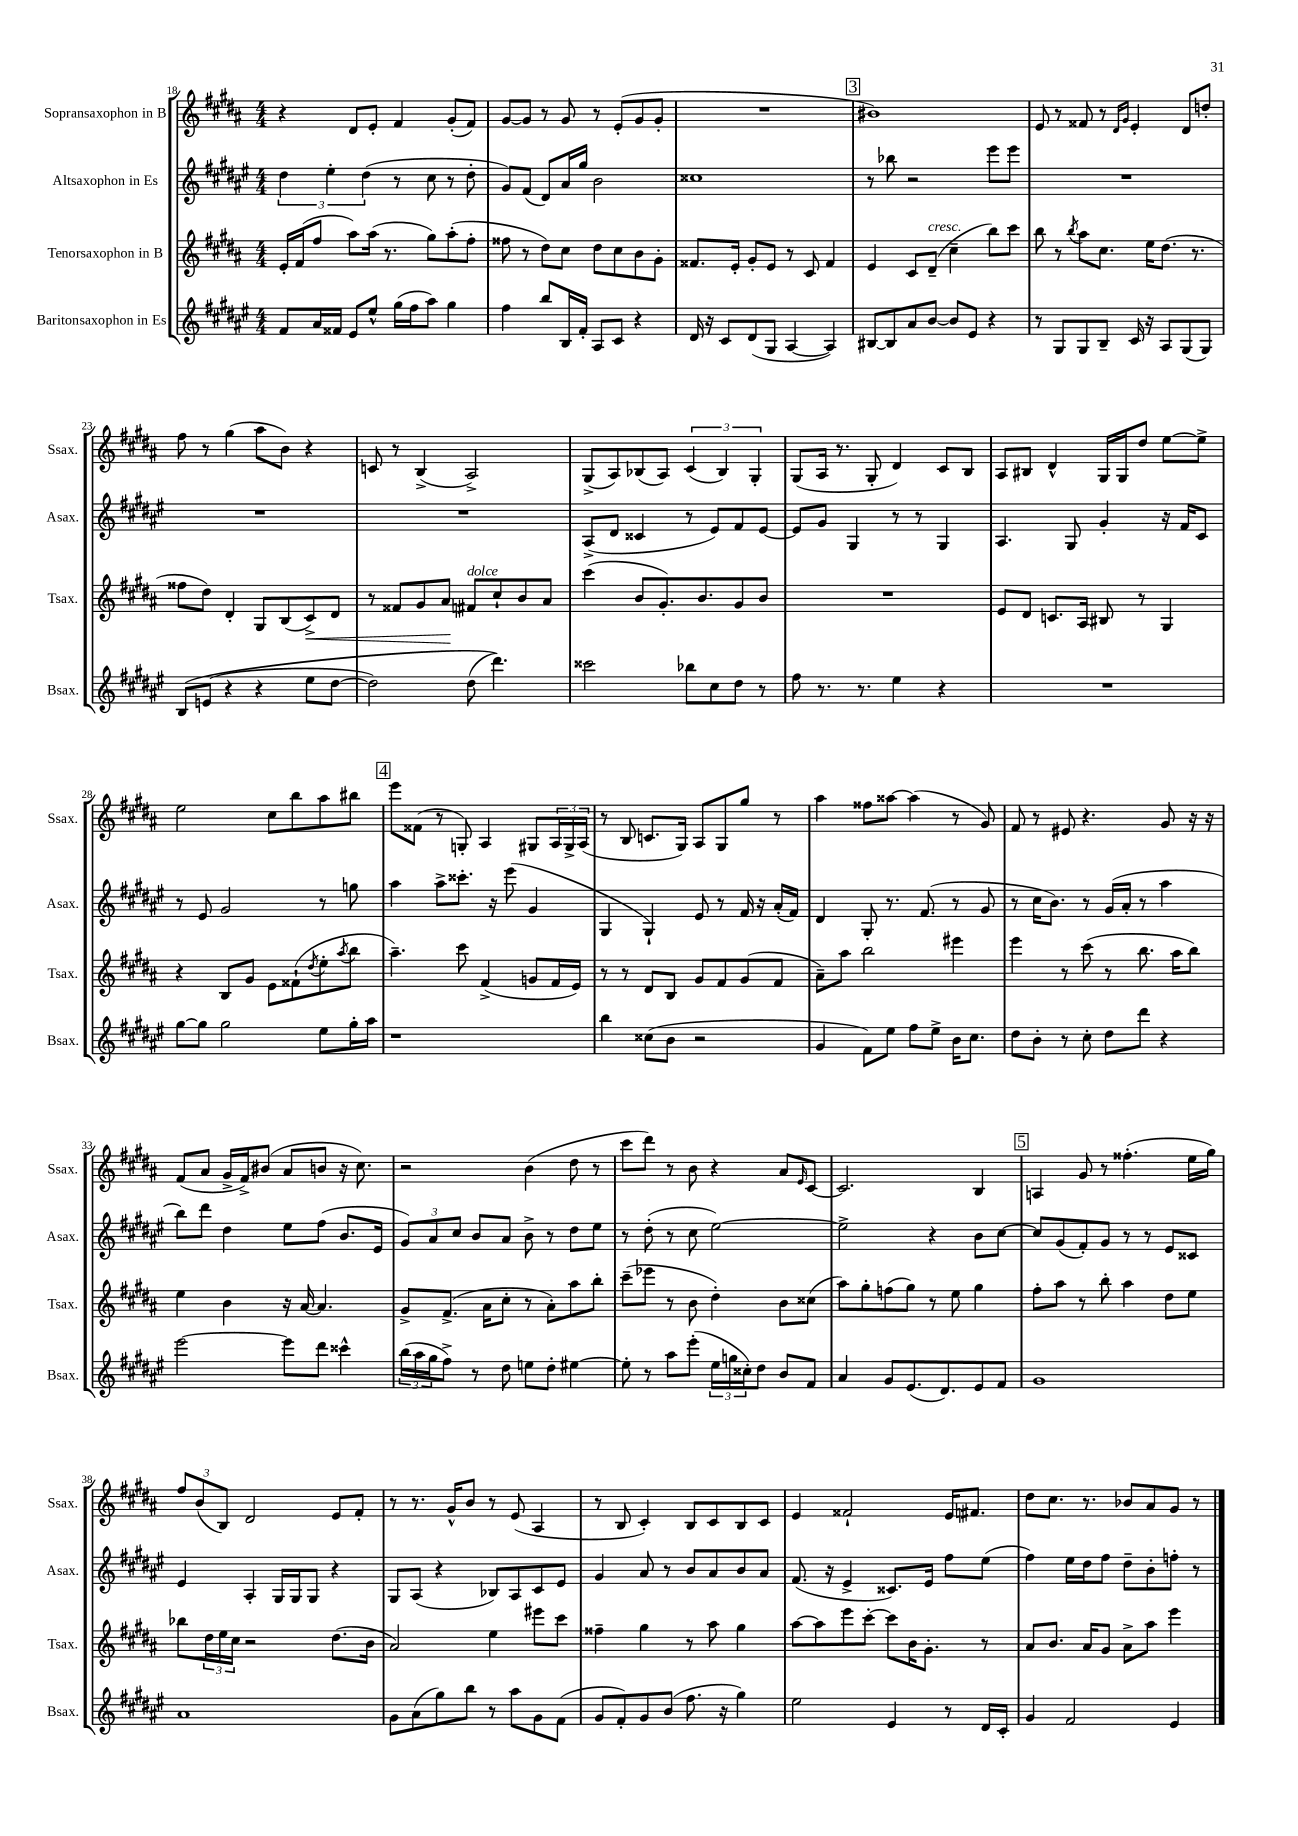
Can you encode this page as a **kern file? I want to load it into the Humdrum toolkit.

**kern	**kern	**dynam	**kern	**kern
*part4	*part3	*part3	*part2	*part1
*staff4	*staff3	*staff3	*staff2	*staff1
*I"Baritonsaxophon in Es	*I"Tenorsaxophon in B	*	*I"Altsaxophon in Es	*I"Sopransaxophon in B
*I'Bsax.	*I'Tsax.	*	*I'Asax.	*I'Ssax.
*clefG2	*clefG2	*	*clefG2	*clefG2
*k[f#c#g#d#a#e#]	*k[f#c#g#d#a#]	*	*k[f#c#g#d#a#e#]	*k[f#c#g#d#a#]
*M4/4	*M4/4	*	*M4/4	*M4/4
=18	=18	=18	=18	=18
8f#/L	16e'/LL	.	6dd#\	4r
.	(16f#/J	.	.	.
16a#/L	8ff#/J	.	.	.
.	.	.	6ee#'\	.
16f##X/JJ	.	.	.	.
8e#/L	8aa#\L)	.	.	8d#/L
.	.	.	(6dd#\	.
8ee#^^/J	(16aa#\Jk	.	.	8e'/J
.	8.r	.	.	.
(16gg#\LL	.	.	8r	4f#/
16ff#\J	.	.	.	.
8aa#\J)	8gg#\L)	.	8cc#\	.
4gg#\	(8aa#'\	.	8r	(8g#'/L
.	8ff#'\J	.	8dd#'\	8f#/J)
=19	=19	=19	=19	=19
4ff#\	8ff##X\	.	8g#/L)	[8g#/L
.	8r	.	(8f#/J	8g#/J]
8bb/L	8dd#\L)	.	8d#/L)	8r
16B/L	8cc#\J	.	16a#/L	8g#/
16f#'/JJ	.	.	16gg#/JJ	.
8A#/L	8dd#\L	.	2b\	8r
8c#/J	8cc#\	.	.	(8e'/L
4r	8b\	.	.	8g#/
.	8g#'\J	.	.	8g#'/J
=20	=20	=20	=20	=20
16d#/	8.f##X/L	.	1cc##X	1r
16r	.	.	.	.
8c#/L	.	.	.	.
.	16e'/Jk	.	.	.
(8d#/	8g#'/L	.	.	.
8G#/J	8e/J	.	.	.
[4A#/	8r	.	.	.
.	8c#/	.	.	.
4A#/])	4f##/	.	.	.
!!LO:REH:place=s1:t=3
=21	=21	=21	=21	=21
[8B#X/L	4e/	.	8r	1b#X)
8B#/]	.	.	8bb-X\	.
8a#/	8c#/L	.	2r	.
!	!LO:TX:a:i:t=cresc.	!	!	!
[8b/J	(8d#~/J	.	.	.
8b/L]	4cc#~\	.	.	.
8e#/J	.	.	.	.
4r	8bb\L)	.	8eee#\L	.
.	8ccc#\J	.	8eee#\J	.
=22	=22	=22	=22	=22
8r	8bb\	.	1r	8e/
8G#/L	8r	.	.	8r
.	8qbb/	.	.	.
8G#/	8aa#\L	.	.	8f##X/
8B~/J	8.cc#\J	.	.	8r
.	.	.	.	16qqd#/LL
.	.	.	.	16qqg#/JJ
16c#/	.	.	.	4e'/
16r	16ee\KL	.	.	.
8A#/L	(8.dd#\J	.	.	.
(8G#/	.	.	.	8d#/L
.	8.r	.	.	.
8G#/J)	.	.	.	8ddn'/J
!!LO:LB:g=z
=23	=23	=23	=23	=23
(8B/L	8ff##X\L	.	1r	8ff#\
(8en/J	8dd#\J)	.	.	8r
4r	4d#'/	.	.	(4gg#\
4r	8G#/L	.	.	8aa#\L
.	(8B/	.	.	8b\J)
!	!	!LO:HP:b	!	!
8ee#\L	8c#^/)	<	.	4r
[8dd#\J	8d#/J	.	.	.
=24	=24	=24	=24	=24
2dd#\])	8r	.	1r	8cn/
.	8f##X/L	.	.	8r
.	8g#/	.	.	(4B^/
.	8a#/J	.	.	.
!	!LO:TX:a:i:t=dolce	!	!	!
(8dd#\	8f#X/L	[	.	2A#^/)
4.ddd#\))	8cc#`/	.	.	.
.	8b/	.	.	.
.	8a#/J	.	.	.
=25	=25	=25	=25	=25
2ccc##X\	(4ccc#\	.	(8A#^/L	(8G#^/L
.	.	.	8d#/J	8A#/)
.	8b/L	.	4c##X/	(8B-X/
.	8.g#'/)	.	.	8A#/J)
8bb-X\L	.	.	8r	(6c#/
.	8.b/	.	.	.
8cc#\	.	.	8e#/L)	.
.	.	.	.	6B-/)
8dd#\J	8g#/	.	8f#/	.
.	.	.	.	6G#'/
8r	8b/J	.	[8e#/J	.
=26	=26	=26	=26	=26
8ff#\	1r	.	8e#/L]	(8G#/L
8.r	.	.	8g#/J	16A#/Jk
.	.	.	.	8.r
.	.	.	4G#/	.
8.r	.	.	.	.
.	.	.	.	8G#'/
4ee#\	.	.	8r	4d#/)
.	.	.	8r	.
4r	.	.	4G#/	8c#/L
.	.	.	.	8B/J
=27	=27	=27	=27	=27
1r	8e/L	.	4.A#/	8A#/L
.	8d#/J	.	.	8B#X/J
.	8.cn/L	.	.	4d#^^/
.	.	.	8G#/	.
.	16A#/Jk	.	.	.
.	8B#X/	.	4g#'/	16G#/LL
.	.	.	.	16G#/J
.	8r	.	.	8dd#/J
.	4G#/	.	16r	[8ee\L
.	.	.	16f#/KL	.
.	.	.	8c#/J	8ee^\J]
!!LO:LB:g=z
=28	=28	=28	=28	=28
[8gg#\L	4r	.	8r	2ee\
8gg#\J]	.	.	8e#/	.
2gg#\	8B/L	.	2g#/	.
.	8g#/J	.	.	.
.	8e\L	.	.	8cc#\L
.	(8f##X`\	.	.	8bb\
.	8qdd#/	.	.	.
8ee#\L	8ee'\	.	8r	8aa#\
.	8qaa#/	.	.	.
16gg#'\L	8bb\J	.	8ggn\	8bb#X\J
16aa#\JJ	.	.	.	.
!!LO:REH:place=s1:t=4
=29	=29	=29	=29	=29
1r	4.aa#~\)	.	4aa#\	8eee\L
.	.	.	.	(8f##X\J
.	.	.	8aa#^\L	8r
.	8ccc#\	.	8.ccc##X'\J	8Gn'/)
.	(4f#^/	.	.	4A#/
.	.	.	16r	.
.	.	.	(8eee#\	.
.	8gn/L	.	4g#/	8G#X/L
.	16f#/L	.	.	24A#/L
.	.	.	.	24G#^/
.	16e/JJ)	.	.	.
.	.	.	.	(24A#/JJ
=30	=30	=30	=30	=30
4bb\	8r	.	4G#/	8r
.	8r	.	.	8B/
(8cc##X\L	8d#/L	.	4G#`/)	8.cn/L
8b\J	8B/J	.	.	.
.	.	.	.	16G#/Jk)
2r	8g#/L	.	8e#/	8A#/L
.	8f#/	.	8r	8G#/
.	(8g#/	.	16f#/	8gg#/J
.	.	.	16r	.
.	8f#/J	.	(16a#'/LL	8r
.	.	.	16f#/JJ)	.
=31	=31	=31	=31	=31
4g#/	8a#~\L)	.	4d#/	4aa#\
.	8aa#\J	.	.	.
8f#\L)	2bb\	.	8G#'/	8ff##X\L
8ee#\J	.	.	8.r	[8aa##X\J
8ff#\L	.	.	.	(4aa##\]
.	.	.	(8.f#/	.
8ee#^\J	.	.	.	.
16b\KL	4eee#X\	.	8r	8r
8.cc#\J	.	.	.	.
.	.	.	8g#/	8g#/)
=32	=32	=32	=32	=32
8dd#\L	4eee\	.	8r	8f#/
8b'\J	.	.	16cc#\KL	8r
.	.	.	8.b\J)	.
8r	8r	.	.	8e#X/
8cc#'\	(8ccc#\	.	8r	4.r
8dd#\L	8r	.	(16g#/LL	.
.	.	.	16a#'/JJ	.
8ddd#\J	8.bb\	.	8r	.
4r	.	.	4aa#\	8g#/
.	16aa#\KL	.	.	.
.	8bb\J)	.	.	16r
.	.	.	.	16r
!!LO:LB:g=z
=33	=33	=33	=33	=33
[2eee#\	4ee\	.	8bb\L)	(8f#/L
.	.	.	8ddd#\J	8a#/J
.	4b\	.	4dd#\	16g#^/LL
.	.	.	.	16f#^/J)
.	.	.	.	(8b#X/J
8eee#\L]	16r	.	8ee#\L	8a#/L
.	[16a#/	.	.	.
8ddd#\J	4.a#/]	.	(8ff#\J	8bn/J
4ccc##X^^\	.	.	8.b/L	16r
.	.	.	.	8.cc#\)
.	.	.	16e#/Jk	.
=34	=34	=34	=34	=34
(24bb\LL	8g#^/L	.	12g#/L)	2r
24aa#\	.	.	.	.
24gg#\J	.	.	12a#/	.
8ff#^\J)	(8.f#^/J	.	.	.
.	.	.	12cc#/J	.
8r	.	.	8b/L	.
.	16a#\KL	.	.	.
8dd#\	8cc#'\J	.	8a#/J	.
8een\L	8r	.	8b^\	(4b\
8dd#'\J	8a#'\L)	.	8r	.
[4ee#X\	8aa#\	.	8dd#\L	8dd#\
.	8bb'\J	.	8ee#\J	8r
=35	=35	=35	=35	=35
8ee#'\]	(8ccc#~\L	.	8r	8ccc#\L
8r	8eee-X\J	.	(8dd#'\	8ddd#\J)
8aa#\L	8r	.	8r	8r
(8eee#'\J	8b\	.	8cc#\	8b\
24ee#\LL	4dd#'\)	.	[2ee#\)	4r
24ggn\	.	.	.	.
24cc##X'\J)	.	.	.	.
8dd#\J	.	.	.	.
8b/L	8b\L	.	.	8a#/L
.	.	.	.	16qqe/
8f#/J	(8cc##X\J	.	.	[8c#/J
=36	=36	=36	=36	=36
4a#/	8aa#\L)	.	2ee#^\]	2.c#/]
.	8gg#'\	.	.	.
8g#/L	(8ffn\	.	.	.
(8.e#/	8gg#\J)	.	.	.
.	8r	.	4r	.
8.d#/)	.	.	.	.
.	8ee\	.	.	.
8e#/	4gg#\	.	8b\L	4B/
8f#/J	.	.	[8cc#\J	.
!!LO:REH:place=s1:t=5
=37	=37	=37	=37	=37
1g#	8ff#'\L	.	8cc#/L]	4An/
.	8aa#\J	.	(8g#/	.
.	8r	.	8f#'/)	8g#/
.	8bb'\	.	8g#/J	8r
.	4aa#\	.	8r	(4.ff##X'\
.	.	.	8r	.
.	8dd#\L	.	8e#/L	.
.	8ee\J	.	8c##X/J	16ee\LL
.	.	.	.	16gg#\JJ)
!!LO:LB:g=z
=38	=38	=38	=38	=38
1a#	8bb-X\L	.	4e#/	12ff#/L
.	.	.	.	(12b/
.	24dd#\L	.	.	.
.	24ee\	.	.	12B/J)
.	24cc#\JJ	.	.	.
.	2r	.	4A#'/	2d#/
.	.	.	16G#/LL	.
.	.	.	16G#/J	.
.	.	.	8G#/J	.
.	(8.dd#\L	.	4r	8e/L
.	.	.	.	8f#'/J
.	16b\Jk	.	.	.
=39	=39	=39	=39	=39
8g#\L	2a#/)	.	8G#/L	8r
(8a#\	.	.	(8A#/J	8.r
8gg#\)	.	.	4r	.
.	.	.	.	16g#^^/KL
8bb\J	.	.	.	8b/J
8r	4ee\	.	8B-X/L)	8r
8aa#\L	.	.	8A#/	(8e/
8g#\	8eee#X\L	.	8c#/	4A#/
(8f#\J	8ccc#\J	.	8e#/J	.
=40	=40	=40	=40	=40
8g#/L	4ff##X~\	.	4g#/	8r
8f#'/)	.	.	.	8B/
8g#/	4gg#\	.	8a#/	4c#'/)
(8b/J	.	.	8r	.
8.ff#\	8r	.	8b/L	8B/L
.	8aa#\	.	8a#/	8c#/
16r	.	.	.	.
4gg#\)	4gg#\	.	8b/	8B/
.	.	.	8a#/J	8c#/J
=41	=41	=41	=41	=41
2ee#\	[8aa#\L	.	(8.f#/	4e/
.	8aa#\]	.	.	.
.	.	.	16r	.
.	8eee\	.	4e#^/	2f##X`/
.	[8ccc#'\J	.	.	.
4e#/	8ccc#\L]	.	8.c##X/L)	.
.	16b\K	.	.	.
.	8.g#'\J	.	16e#/Jk	.
8r	.	.	8ff#\L	16e/KL
.	.	.	.	8.f#X/J
16d#/LL	8r	.	(8ee#\J	.
16c#'/JJ	.	.	.	.
=42	=42	=42	=42	=42
4g#/	8a#/L	.	4ff#\)	8dd#\L
.	8.b/J	.	.	8.cc#\J
2f#/	.	.	16ee#\LL	.
.	16a#/KL	.	16dd#\J	8.r
.	8g#/J	.	8ff#\J	.
.	8a#^\L	.	8dd#~\L	8b-X/L
.	8aa#\J	.	8b'\	8a#/
4e#/	4eee\	.	8ffn'\J	8g#/J
.	.	.	8r	8r
==	==	==	==	==
*-	*-	*-	*-	*-
